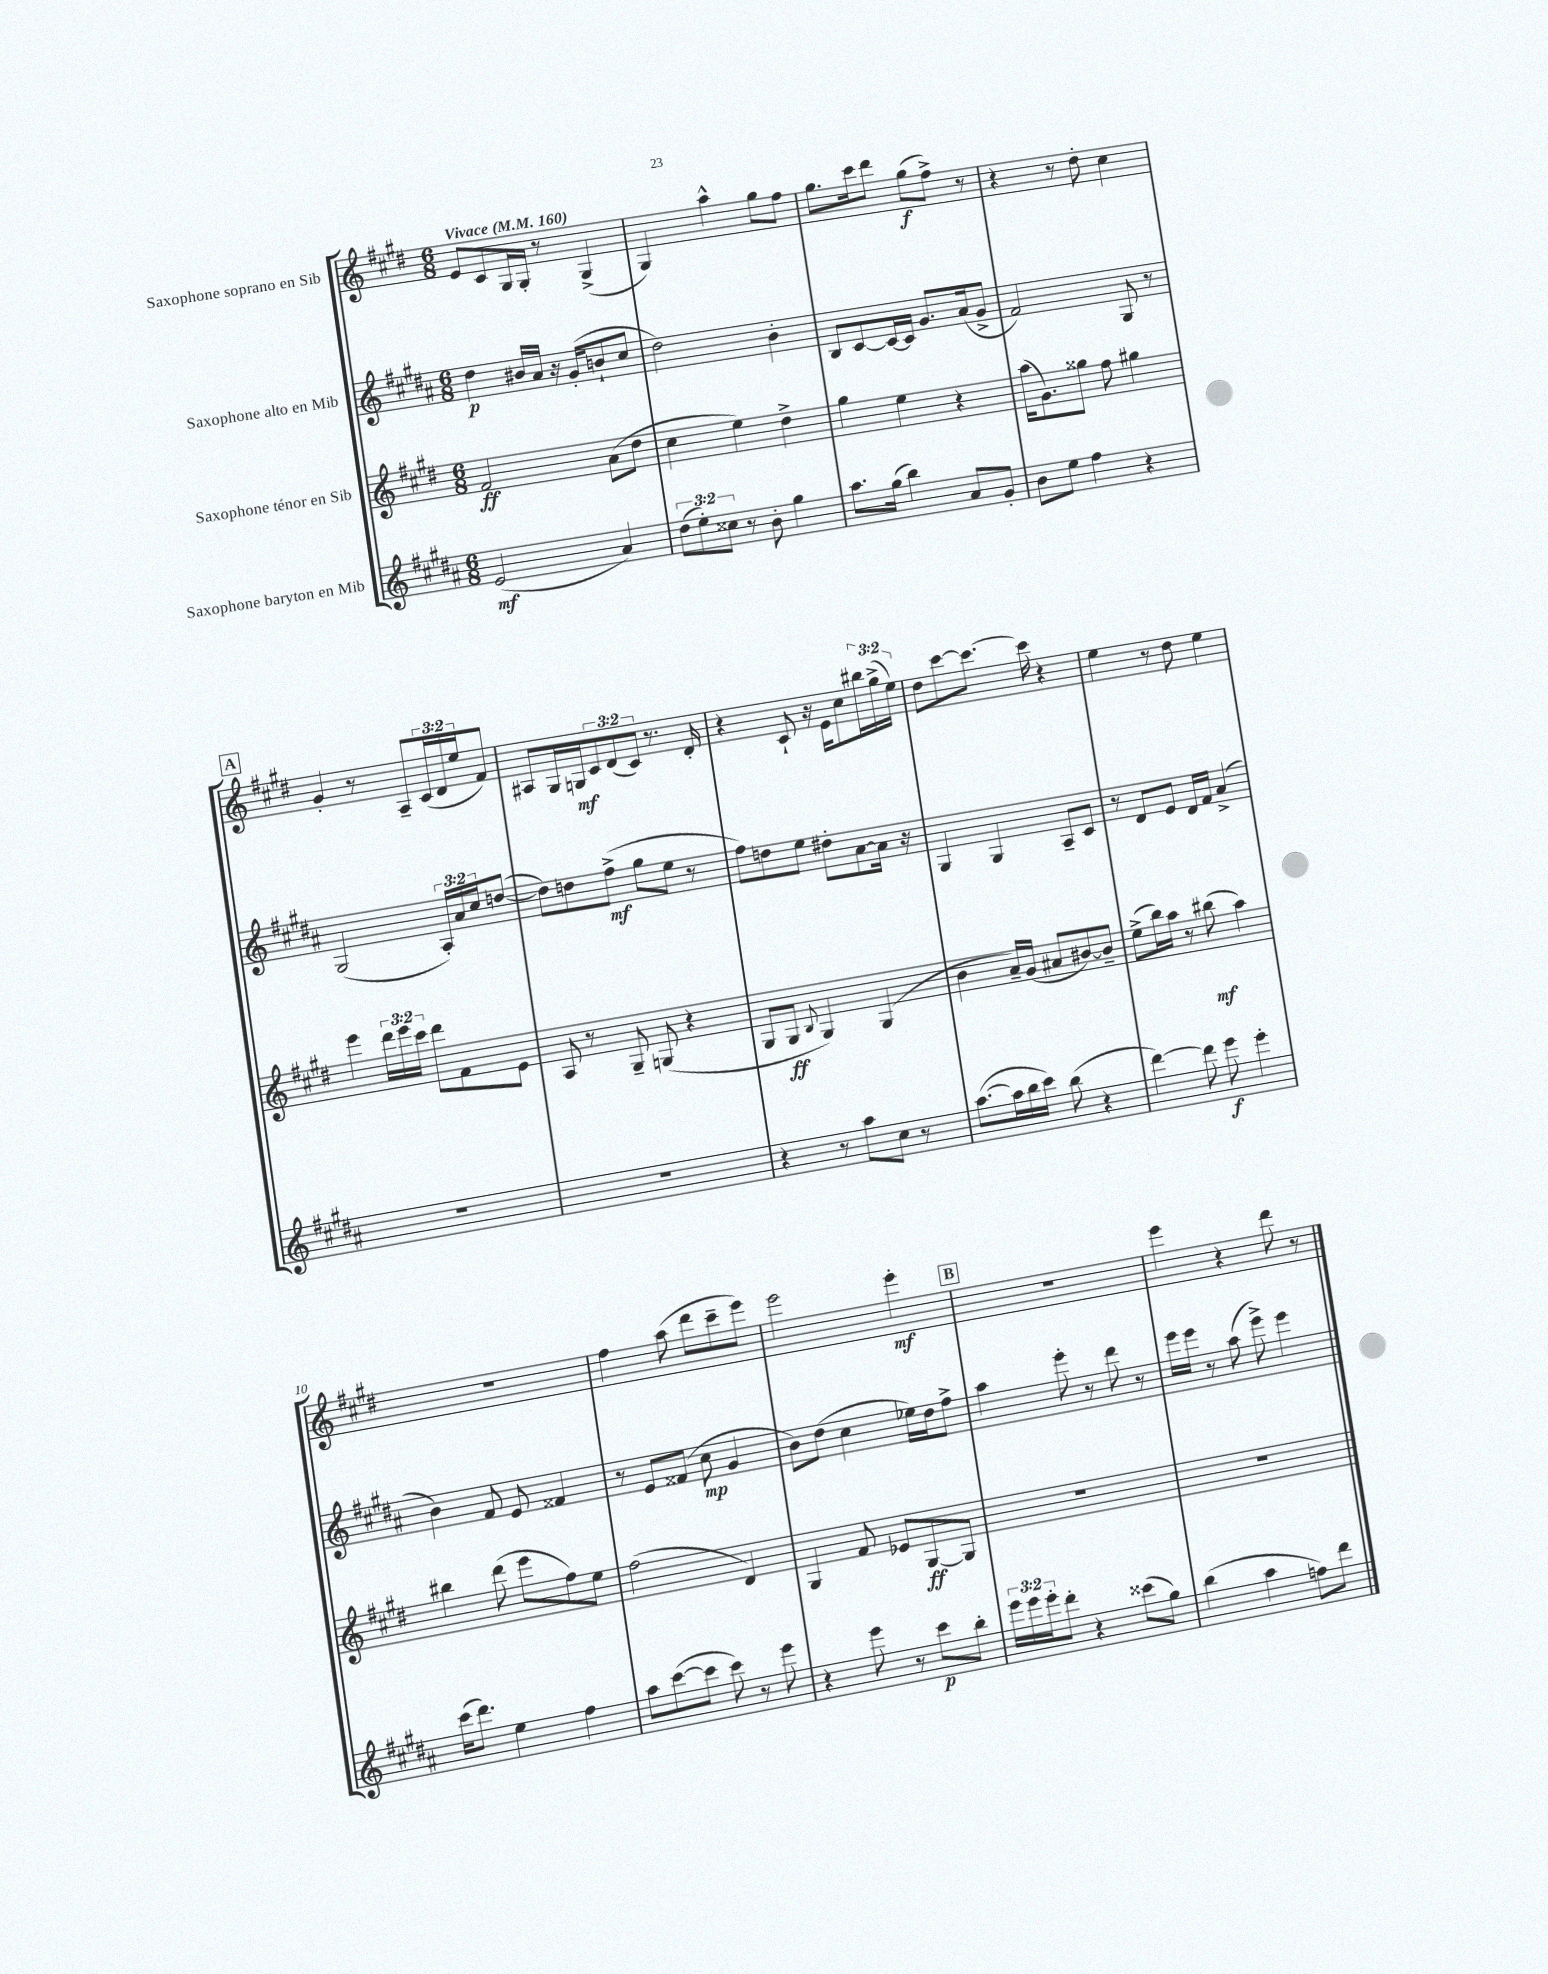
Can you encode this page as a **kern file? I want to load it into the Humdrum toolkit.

**kern	**dynam	**kern	**dynam	**kern	**dynam	**kern	**dynam
*part4	*part4	*part3	*part3	*part2	*part2	*part1	*part1
*staff4	*staff4	*staff3	*staff3	*staff2	*staff2	*staff1	*staff1
*I"Saxophone baryton en Mib	*	*I"Saxophone ténor en Sib	*	*I"Saxophone alto en Mib	*	*I"Saxophone soprano en Sib	*
*clefG2	*	*clefG2	*	*clefG2	*	*clefG2	*
*k[f#c#g#d#a#]	*	*k[f#c#g#d#]	*	*k[f#c#g#d#a#]	*	*k[f#c#g#d#]	*
*M6/8	*	*M6/8	*	*M6/8	*	*M6/8	*
*MM160	*	*MM160	*	*MM160	*	*MM160	*
=1	=1	=1	=1	=1	=1	=1	=1
!	!	!	!	!	!	!LO:TX:a:B:t=Vivace	!
(2e/	mf	2f#/	ff	4dd#\	p	8e/L	.
.	.	.	.	.	.	8c#/	.
.	.	.	.	16b#X/LL	.	16G#/L	.
.	.	.	.	16a#/JJ	.	16G#'/JJ	.
.	.	.	.	16r	.	8r	.
.	.	.	.	(16g#'/KL	.	.	.
4a#/)	.	(8a\L	.	8bn`/	.	(4G#^/	.
.	.	8dd#\J	.	8cc#/J	.	.	.
=2	=2	=2	=2	=2	=2	=2	=2
(12dd#\L	.	4cc#\	.	2dd#\)	.	4G#/)	.
12ee'\)	.	.	.	.	.	.	.
12cc##X\J	.	.	.	.	.	.	.
8r	.	4ee\)	.	.	.	4aa^^\	.
8b'\	.	.	.	.	.	.	.
4gg#\	.	4dd#^\	.	4b'\	.	8gg#\L	.
.	.	.	.	.	.	8ff#\J	.
=3	=3	=3	=3	=3	=3	=3	=3
8.aa#\L	.	4gg#\	.	8B/L	.	8.gg#\L	.
.	.	.	.	[8c#/	.	.	.
(16gg#\Jk	.	.	.	.	.	16ccc#\k	.
4bb\)	.	4ee\	.	16c#/L_	.	8ddd#\J	.
.	.	.	.	16c#/JJ]	.	.	.
.	.	.	.	8.g#/L	.	(8gg#\L	f
8a#/L	.	4r	.	.	.	8ff#^\J)	.
.	.	.	.	(16a#/k	.	.	.
8g#'/J	.	.	.	8g#^/J	.	8r	.
=4	=4	=4	=4	=4	=4	=4	=4
8b\L	.	(16aa\KL	.	2f#/)	.	4r	.
.	.	8.g#\)	.	.	.	.	.
8ee\J	.	.	.	.	.	.	.
4ff#\	.	8gg##X\J	.	.	.	8r	.
.	.	8ff#\	.	.	.	8dd#'\	.
4r	.	4gg#X\	.	8G#/	.	4cc#\	.
.	.	.	.	8r	.	.	.
!!LO:LB:g=z
!!LO:REH:place=s1:t=A
=5	=5	=5	=5	=5	=5	=5	=5
2.r	.	4eee\	.	(2G#/	.	4g#'/	.
.	.	24ddd#\LL	.	.	.	8r	.
.	.	24eee\	.	.	.	.	.
.	.	24ccc#\JJ	.	.	.	.	.
.	.	8ddd#\L	.	.	.	8A~/L	.
.	.	8f#\	.	24A#'/LL)	.	(24c#/L	.
.	.	.	.	24a#/	.	24d#/	.
.	.	.	.	24cc#/J	.	24ee/J	.
.	.	8e\J	.	([8ddn/J	.	8f#/J)	.
=6	=6	=6	=6	=6	=6	=6	=6
2.r	.	8A/	.	8dd\L])	.	8A#X/L	.
.	.	8r	.	8ddn\	.	16G#/L	.
.	.	.	.	.	.	16Gn/J	mf
.	.	8G#~/	.	(8ff#^\J	mf	12c#/	.
.	.	.	.	.	.	(12d#/	.
.	.	(8Gn/	.	8gg#\L	.	.	.
.	.	.	.	.	.	12c#/J)	.
.	.	4r	.	8ee\J	.	8.r	.
.	.	.	.	8r	.	.	.
.	.	.	.	.	.	16d#'/	.
=7	=7	=7	=7	=7	=7	=7	=7
4r	.	8G#/L	.	8ff#\L)	.	4r	.
.	.	8G#/J	ff	8ddn\	.	.	.
.	.	8qqB/	.	.	.	.	.
8r	.	4G#/)	.	8ee\J	.	8c#`/	.
8aa#\L	.	.	.	8dd#X'\L	.	16r	.
.	.	.	.	.	.	16e\KL	.
8cc#\J	.	(4G#/	.	[8a#\	.	8cc#\	.
8r	.	.	.	16a#\Jk]	.	24bb#X\L	.
.	.	.	.	.	.	(24gg#^\	.
.	.	.	.	16r	.	.	.
.	.	.	.	.	.	24ee\JJ)	.
=8	=8	=8	=8	=8	=8	=8	=8
([8.aa#\L	.	4b\	.	4G#/	.	8dd#\L	.
.	.	.	.	.	.	[8ccc#\	.
16aa#\L]	.	.	.	.	.	.	.
16bb\	.	16a~/LL)	.	4G#/	.	8.ccc#\J_	.
16ccc#\JJ)	.	(16g#/JJ	.	.	.	.	.
(8bb\	.	8a#X/L	.	.	.	.	.
.	.	.	.	.	.	16ccc#\]	.
4r	.	[8b#X/)	.	8A#~/L	.	4r	.
.	.	8b#~/J]	.	8c#/J	.	.	.
=9	=9	=9	=9	=9	=9	=9	=9
[4ddd#\)	.	(8ee^\L	.	8r	.	4ee\	.
.	.	16bb\L)	.	8d#/L	.	.	.
.	.	16aa\JJ	.	.	.	.	.
8ddd#\]	.	8r	.	8e/J	.	8r	.
8eee\	f	(8bb#X\	mf	16d#/LL	.	8dd#\	.
.	.	.	.	16f#/JJ	.	.	.
4eee'\	.	4aa\)	.	(4a#^/	.	4ee\	.
!!LO:LB:g=z
=10	=10	=10	=10	=10	=10	=10	=10
(16ccc#\KL	.	4bb#X\	.	4b\)	.	2.r	.
8.ddd#\J)	.	.	.	.	.	.	.
4ee\	.	(8ddd#\	.	8f#/	.	.	.
.	.	8eee\L	.	8e/	.	.	.
4ff#\	.	8ff#\)	.	4f##X/	.	.	.
.	.	8ee\J	.	.	.	.	.
=11	=11	=11	=11	=11	=11	=11	=11
8aa#\L	.	(2ff#\	.	8r	.	4ff#\	.
([8ccc#\	.	.	.	8e/L	.	.	.
8ccc#\J]	.	.	.	(8f##X/J	.	(8aa\	.
8ccc#\)	.	.	.	8cc#\	mp	8ddd#\L	.
8r	.	4d#/)	.	4g#/	.	8ccc#~\	.
8eee\	.	.	.	.	.	8eee\J)	.
=12	=12	=12	=12	=12	=12	=12	=12
4r	.	4G#/	.	8b\L)	.	2eee\	.
.	.	.	.	(8dd#\J	.	.	.
8eee\	.	8f#/	.	4cc#\	.	.	.
8r	.	8e-X/L	.	.	.	.	.
8ccc#\L	p	[8G#/	ff	16ee-X\LL)	.	4eee'\	mf
.	.	.	.	16dd#\J	.	.	.
8bb'\J	.	8G#/J]	.	8ff#^\J	.	.	.
!!LO:REH:place=s1:t=B
=13	=13	=13	=13	=13	=13	=13	=13
24eee\LL	.	2.r	.	4aa#\	.	2.r	.
24eee\	.	.	.	.	.	.	.
24eee'\J	.	.	.	.	.	.	.
8ddd#'\J	.	.	.	.	.	.	.
4r	.	.	.	8eee'\	.	.	.
.	.	.	.	8r	.	.	.
(8ccc##X\L	.	.	.	8ddd#\	.	.	.
8gg#\J)	.	.	.	8r	.	.	.
=14	=14	=14	=14	=14	=14	=14	=14
(4bb\	.	2.r	.	16eee\LL	.	4eee\	.
.	.	.	.	16eee\JJ	.	.	.
.	.	.	.	8r	.	.	.
4aa#\	.	.	.	(8aa#\	.	4r	.
.	.	.	.	8eee^\)	.	.	.
8ffn\L)	.	.	.	4eee\	.	8ddd#\	.
8ddd#\J	.	.	.	.	.	8r	.
==	==	==	==	==	==	==	==
*-	*-	*-	*-	*-	*-	*-	*-
